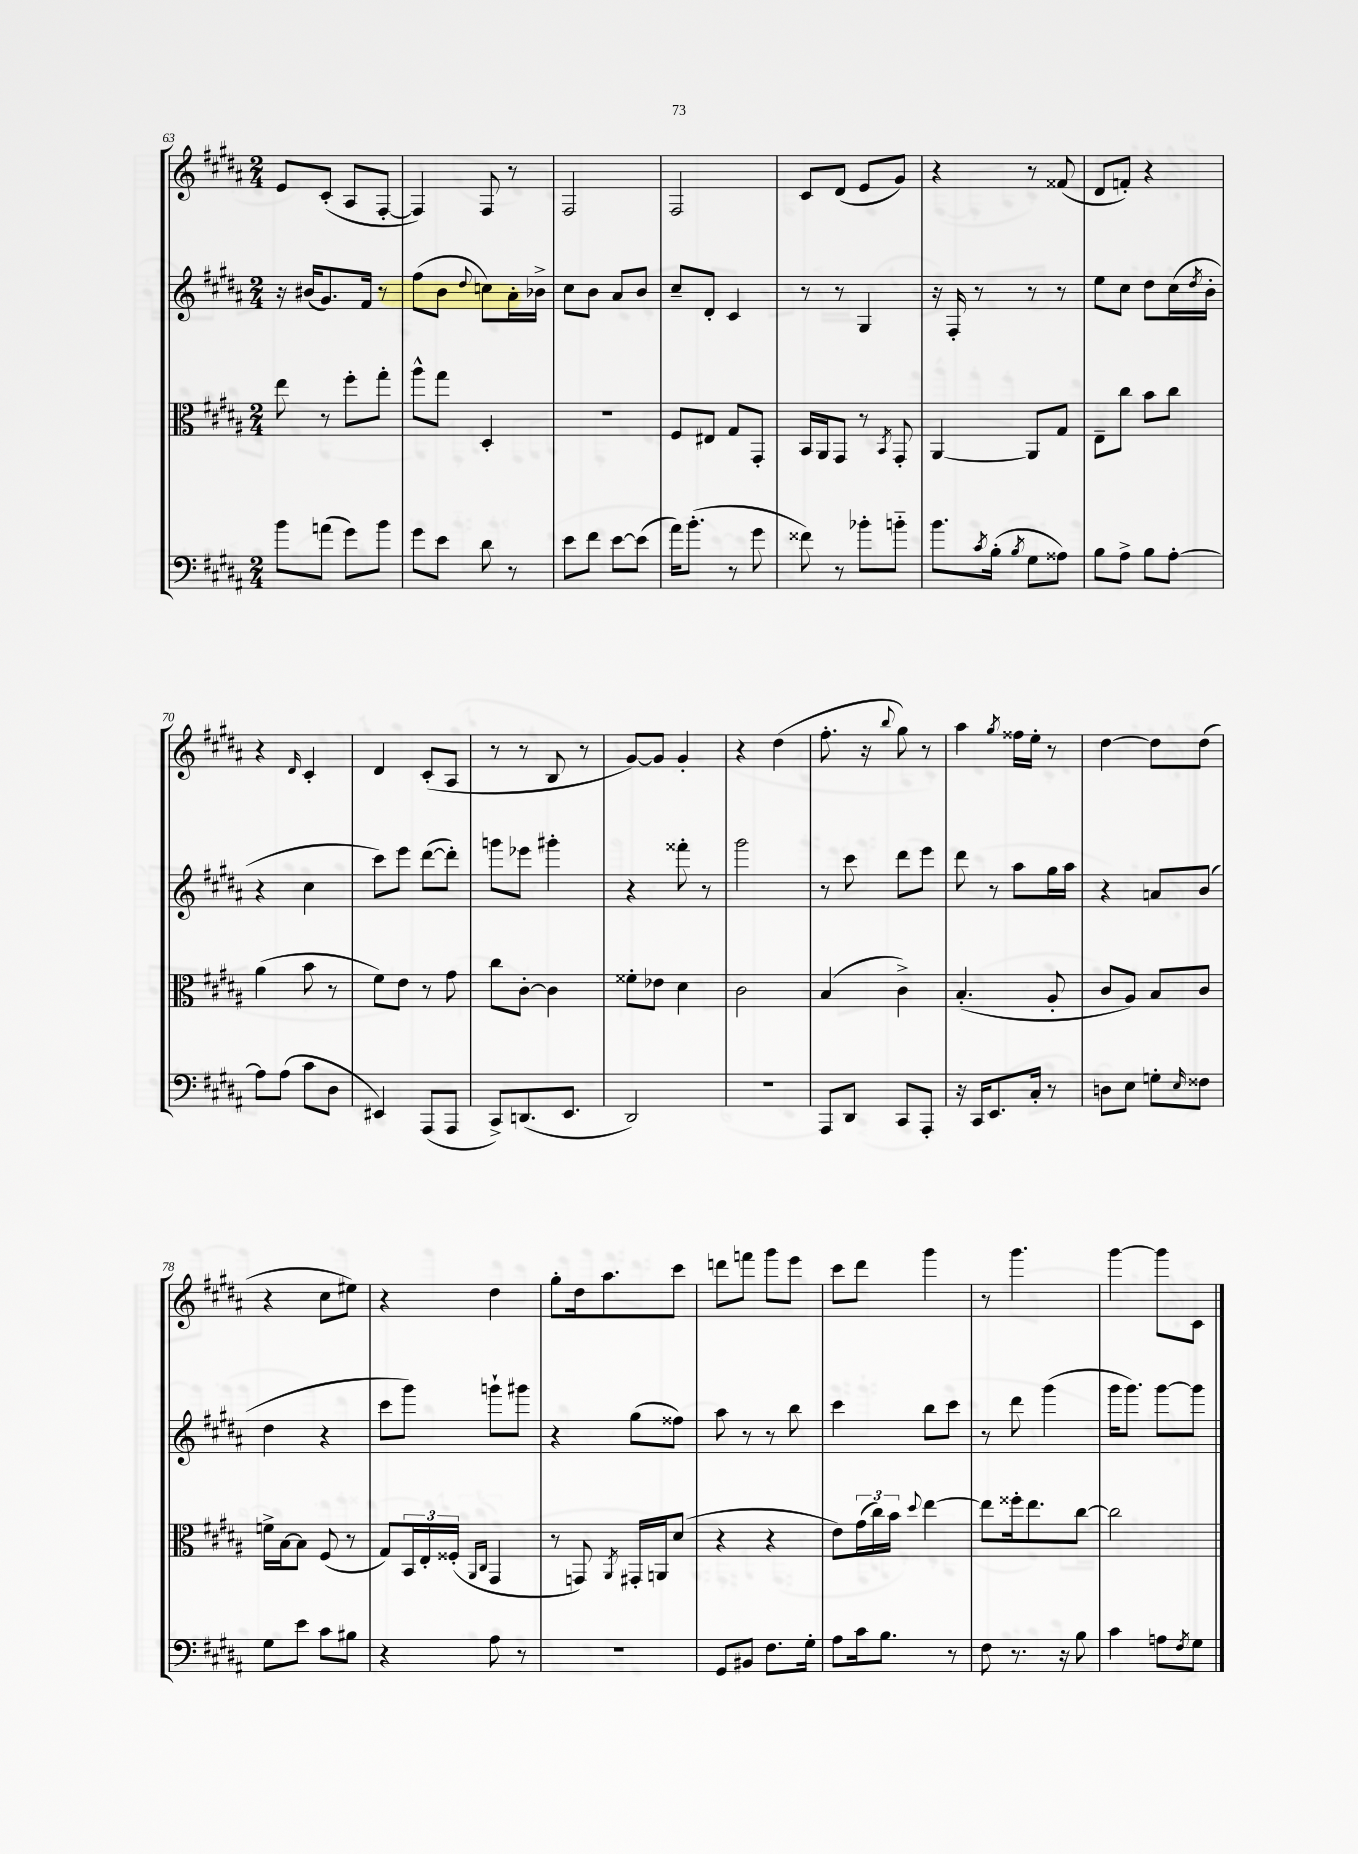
<<
\new StaffGroup <<
\new Staff = "s0" {
    \clef treble \key b \major \numericTimeSignature \time 2/4
    e'8 cis'8-.( ais8 fis8~-. |
    fis4) fis8 r8 |
    fis2 |
    fis2 |
    cis'8 dis'8( e'8 gis'8) |
    r4 r8 fisis'8( |
    dis'8 f'8-.) r4 |
    r4 \grace { dis'16 } cis'4-. |
    dis'4 cis'8-.( ais8 |
    r8 r8 b8 r8 |
    gis'8~) gis'8 gis'4-. |
    r4 dis''4( |
    fis''8.-. r16 \appoggiatura { b''8 } gis''8) r8 |
    ais''4 \acciaccatura { gis''8 } fisis''16 e''16-. r8 |
    dis''4~ dis''8 dis''8( |
    r4 cis''8 eis''8) |
    r4 dis''4 |
    gis''8-. dis''16 ais''8. cis'''8 |
    d'''8 f'''8 gis'''8 e'''8 |
    cis'''8 dis'''8 gis'''4 |
    r8 gis'''4. |
    gis'''4~ gis'''8 cis'8 \bar "|." |
}
\new Staff = "s1" {
    \clef treble \key b \major \numericTimeSignature \time 2/4
    r16 bis'16( gis'8.) fis'16 r8 |
    fis''8( b'8 \appoggiatura { dis''8 } c''8) ais'16-. bes'16-> |
    cis''8 b'8 ais'8 b'8 |
    cis''8-- dis'8-. cis'4 |
    r8 r8 gis4 |
    r16 fis16-. r8 r8 r8 |
    e''8 cis''8 dis''8 cis''16( \acciaccatura { dis''8 } b'16-. |
    r4 cis''4 |
    cis'''8) e'''8 dis'''8~( dis'''8-.) |
    g'''8 ees'''8 gis'''4-. |
    r4 fisis'''8-. r8 |
    gis'''2 |
    r8 cis'''8 dis'''8 e'''8 |
    dis'''8 r8 ais''8 gis''16 ais''16 |
    r4 a'8 b'8( |
    dis''4 r4 |
    cis'''8 gis'''8) g'''8-! gis'''8 |
    r4 gis''8( fisis''8) |
    ais''8 r8 r8 b''8 |
    cis'''4 b''8 cis'''8 |
    r8 dis'''8 gis'''4( |
    gis'''16 gis'''8.) gis'''8~ gis'''8 \bar "|." |
}
\new Staff = "s2" {
    \clef alto \key b \major \numericTimeSignature \time 2/4
    e''8 r8 fis''8-. gis''8-. |
    ais''8-^ gis''8 dis4-. |
    R2 |
    fis8 eis8 gis8 gis,8-. |
    b,16 ais,16 gis,8 r8 \acciaccatura { b,8 } gis,8-. |
    ais,4~ ais,8 gis8 |
    e8-- cis''8 b'8 cis''8 |
    ais'4( b'8 r8 |
    fis'8) e'8 r8 gis'8 |
    cis''8 cis'8~-. cis'4 |
    fisis'8-. ees'8 dis'4 |
    cis'2 |
    b4( cis'4->) |
    b4.-.( ais8-. |
    cis'8 ais8) b8 cis'8 |
    f'16-> b16~ b8 fis8( r8 |
    gis8) \tuplet 3/2 { b,16 e16-. fisis16-.( } \grace { ais,16 cis16 } gis,4 |
    r8 g,8) \acciaccatura { ais,8 } gis,16-. a,16 dis'8( |
    r4 r4 |
    e'8) \tuplet 3/2 { gis'16( cis''16) b'16 } \appoggiatura { dis''8 } e''4~ |
    e''8 fisis''16-. e''8. cis''8~ |
    cis''2 \bar "|." |
}
\new Staff = "s3" {
    \clef bass \key b \major \numericTimeSignature \time 2/4
    b'8 a'8( gis'8) b'8 |
    gis'8 e'8 dis'8 r8 |
    e'8 fis'8 e'8~ e'8( |
    ais'16) b'8.-.( r8 gis'8 |
    fisis'8) r8 bes'8-. b'8-_ |
    b'8. \acciaccatura { cis'8 } b16-.( \acciaccatura { b8 } gis8 aisis8) |
    b8 ais8-> b8 ais8~-. |
    ais8 ais8( cis'8 dis8 |
    eis,4) ais,,8( ais,,8 |
    cis,8->) d,8.( e,8. |
    dis,2) |
    R2 |
    ais,,8 dis,8 cis,8 ais,,8-. |
    r16 cis,16 e,8. cis16-. r8 |
    d8 e8 g8-. \grace { e16 } fisis8 |
    gis8 e'8 cis'8 bis8 |
    r4 ais8 r8 |
    r2 |
    gis,8 bis,8 fis8. gis16-. |
    ais8 cis'16 b8. r8 |
    fis8 r8. r16 b8 |
    cis'4 a8 \acciaccatura { fis8 } gis8 \bar "|." |
}
>>
>>
\layout { \context { \Score currentBarNumber = #63 } }
